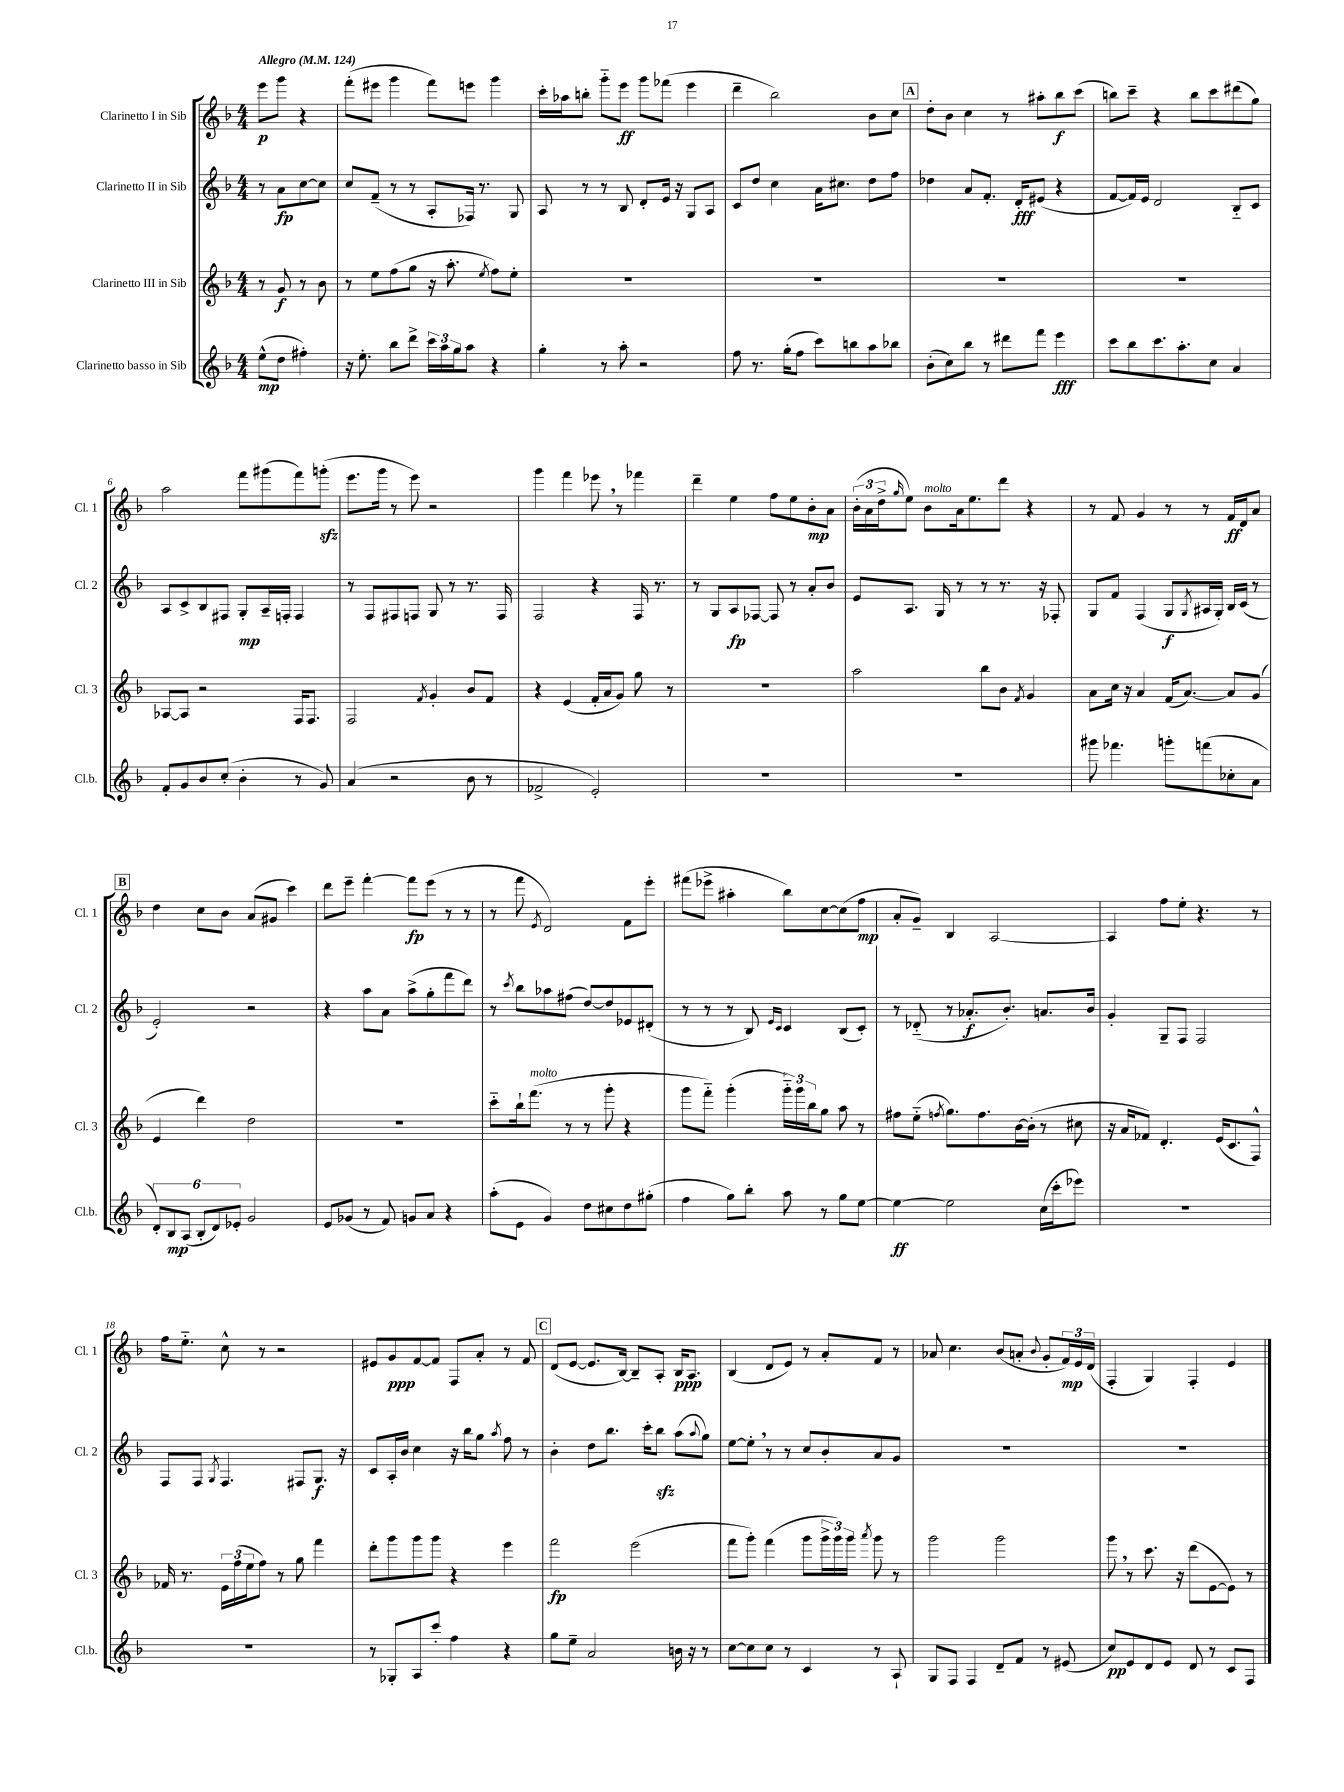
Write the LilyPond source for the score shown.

<<
\new StaffGroup <<
\new Staff = "s0" \with { instrumentName = "Clarinetto I in Sib" shortInstrumentName = "Cl. 1" } {
    \clef treble \key f \major \numericTimeSignature \time 4/4 \partial 2 \tempo "Allegro" 4 = 124
    e'''8\p g'''8 r4 |
    f'''8-.( eis'''8 g'''4 f'''8) e'''8 g'''4 |
    c'''16-. aes''16 b''8-. g'''8-_ e'''8\ff g'''8 fes'''8( e'''4 |
    d'''4-- bes''2) bes'8 c''8 |
    \mark \markup { \box "A" } d''8-. bes'8 c''4 r8 ais''8-. bes''8\f c'''8( |
    b''8) c'''8-- r4 b''8 c'''8 dis'''8( g''8) |
    a''2 f'''8 gis'''8( f'''8) g'''8-.\sfz( |
    e'''8. g'''16 r8 e'''8) r2 |
    g'''4 f'''4 ees'''8 \breathe r8 fes'''4 |
    d'''4-- e''4 f''8 e''8 bes'8-.\mp a'8 |
    \tuplet 3/2 { bes'16-.( a'16 d''16-> } \grace { g''16 } e''8) bes'8^\markup { \italic "molto" } a'16 e''8. d'''8 r4 |
    r8 f'8 g'4 r8 r8 f'16\ff d'16 a'8 |
    \mark \markup { \box "B" } d''4 c''8 bes'8 a'8( gis'8 c'''4) |
    d'''8 e'''8-- f'''4~-. f'''8\fp e'''8( r8 r8 |
    r8 f'''8 \acciaccatura { e'8 } d'2) f'8 e'''8-. |
    fis'''8( ees'''8-> ais''4-. bes''8) c''8~ c''8( f''8\mp |
    a'8-. g'8--) bes4 a2~ |
    a4 f''8 e''8-. r4. r8 |
    f''16 e''8.-_ c''8-^ r8 r2 |
    eis'8 g'8\ppp f'8~ f'8 f8 a'8-. r8 f'8 |
    \mark \markup { \box "C" } d'8( e'8~ e'8. bes16~) bes8-- a8-. bes16\ppp a8. |
    bes4( d'8 e'8) r8 a'8-. f'8 r8 |
    aes'8 c''4. bes'8( a'8-. \appoggiatura { bes'8 } g'8-. \tuplet 3/2 { f'16\mp) e'16 d'16( } |
    f4-. g4) f4-. e'4 \bar "|." |
}
\new Staff = "s1" \with { instrumentName = "Clarinetto II in Sib" shortInstrumentName = "Cl. 2" } {
    \clef treble \key f \major \numericTimeSignature \time 4/4 \partial 2
    r8 a'8\fp c''8~ c''8 |
    c''8 f'8--( r8 r8 a8-. fes16) r8. g8 |
    a8 r8 r8 bes8 d'8-. e'16 r16 g8 a8 |
    c'8 d''8 c''4 a'16 cis''8. d''8 f''8 |
    \mark \markup { \box "A" } des''4 a'8 f'8.-. d'16-.\fff eis'8( r4 |
    f'8~ f'16) e'16 d'2 bes8-_ c'8 |
    a8 c'8-> bes8 fis8 g8-.\mp a16-- f16-. f4 |
    r8 f8 fis8 f8 g8 r8 r8. f16 |
    f2 r4 f16 r8. |
    r8 g8 a8\fp fes8~ fes8 r8 a'8-. bes'8 |
    e'8 a8. g16 r8 r8 r8. r16 fes8-. |
    g8 f'8 f4( g8\f \acciaccatura { g8 } ais16 g16-.) bes16 c'16( r8 |
    \mark \markup { \box "B" } e'2-.) r2 |
    r4 a''8 a'8 a''8->( g''8-. f'''8 d'''8) |
    r8 \acciaccatura { c'''8 } bes''8 aes''8 fis''8( d''8~) d''8 ees'8 dis'8-.( |
    r8 r8 r8 bes8) \grace { e'16 c'16 } c'4 bes8( c'8-.) |
    r8 des'8-_( r8 aes'8.-.\f bes'8.-.) a'8. bes'16 |
    g'4-. g8-- f8 f2 |
    f8 f8 \acciaccatura { g8 } f4. fis8 g8.\f r16 |
    c'8 a16-. bes'16 c''4 r16 bes''16 g''8 \acciaccatura { a''8 } f''8 r8 |
    \mark \markup { \box "C" } bes'4-. d''8 bes''8. c'''16-. bes''8\sfz a''8( \appoggiatura { a''8 } g''8) |
    e''8~ e''8-. \breathe r8 r8 c''8 bes'8-. a'8 g'8 |
    R1 |
    R1 \bar "|." |
}
\new Staff = "s2" \with { instrumentName = "Clarinetto III in Sib" shortInstrumentName = "Cl. 3" } {
    \clef treble \key f \major \numericTimeSignature \time 4/4 \partial 2
    r8 g'8\f r8 bes'8 |
    r8 e''8 f''8( g''8 r16 a''8.-. \acciaccatura { e''8 } f''8) e''8-. |
    R1 |
    R1 |
    \mark \markup { \box "A" } R1 |
    R1 |
    aes8~ aes8 r2 f16 f8. |
    f2 \acciaccatura { f'8 } g'4-. bes'8 f'8 |
    r4 e'4( f'16-. a'16 g'8) g''8 r8 |
    R1 |
    a''2 bes''8 bes'8 \acciaccatura { f'8 } g'4 |
    a'8 c''16 r16 a'4 f'16( a'8.~) a'8 g'8( |
    \mark \markup { \box "B" } e'4 d'''4) d''2 |
    R1 |
    c'''8-_ bes''16-! f'''8.^\markup { \italic "molto" }( r8 r8 g'''8-. r4 |
    g'''8 f'''8-_) g'''4-.( \tuplet 3/2 { g'''16-_) g'''16 bes''16 } g''8 a''8 r8 |
    fis''8 e''8-_( \acciaccatura { f''8 } g''8.) f''8. bes'16~ bes'16-.( r8 cis''8 |
    r16 a'16 fes'8) d'4.-. e'16( c'8. f8-^) |
    fes'16 r8. \tuplet 3/2 { e'16 f''16( e''16 } f''8) r8 g''8 f'''4 |
    d'''8-. g'''8 g'''8 g'''8 r4 e'''4 |
    \mark \markup { \box "C" } f'''2\fp e'''2( |
    f'''8 g'''8-.) f'''4( g'''8 \tuplet 3/2 { g'''16-> g'''16) g'''16 } \acciaccatura { a'''8 } g'''8 r8 |
    g'''2 g'''2 |
    g'''8 \breathe r8 c'''8. r16 d'''8( e'8~ e'8) r8 \bar "|." |
}
\new Staff = "s3" \with { instrumentName = "Clarinetto basso in Sib" shortInstrumentName = "Cl.b." } {
    \clef treble \key f \major \numericTimeSignature \time 4/4 \partial 2
    e''8-^\mp( d''8 fis''4-.) |
    r16 e''8.-. bes''8 d'''8-> \tuplet 3/2 { c'''16 a''16 g''16 } a''8 r4 |
    g''4-. r8 a''8-. r2 |
    f''8 r8. g''16-.( f''8 c'''8) b''8 a''8 bes''8 |
    \mark \markup { \box "A" } bes'8-.( c''8) bes''8 r8 dis'''8 f'''8 e'''4\fff |
    c'''8 bes''8 c'''8. a''8.-. c''8 a'4 |
    f'8-. g'8 bes'8 c''8-.( bes'4-. r8 g'8) |
    a'4( r2 bes'8 r8 |
    fes'2-> e'2-.) |
    R1 |
    R1 |
    gis'''8 fes'''4. g'''8-. f'''8( ces''8-. a'8 |
    \mark \markup { \box "B" } \tuplet 6/4 { d'8-.) bes8\mp a8( bes8-. d'8) ees'8-. } g'2 |
    e'8 ges'8( r8 f'8) g'8 a'8 r4 |
    a''8-.( e'8 g'4) d''8 cis''8 d''8 gis''8-.( |
    f''4 g''8) bes''8-. a''8 r8 g''8 e''8~ |
    e''4~\ff e''2 c''16( c'''16-. ees'''8) |
    R1 |
    R1 |
    r8 ges8-. a8 c'''8-. f''4 r4 |
    \mark \markup { \box "C" } g''8 e''8-- a'2 b'16 r16 r8 |
    c''8~ c''8 c''8 r8 c'4 r8 a8-! |
    g8 f8 f4 d'8-- f'8 r8 eis'8( |
    c''8\pp) e'8 d'8 e'8 d'8 r8 c'8 f8 \bar "|." |
}
>>
>>
